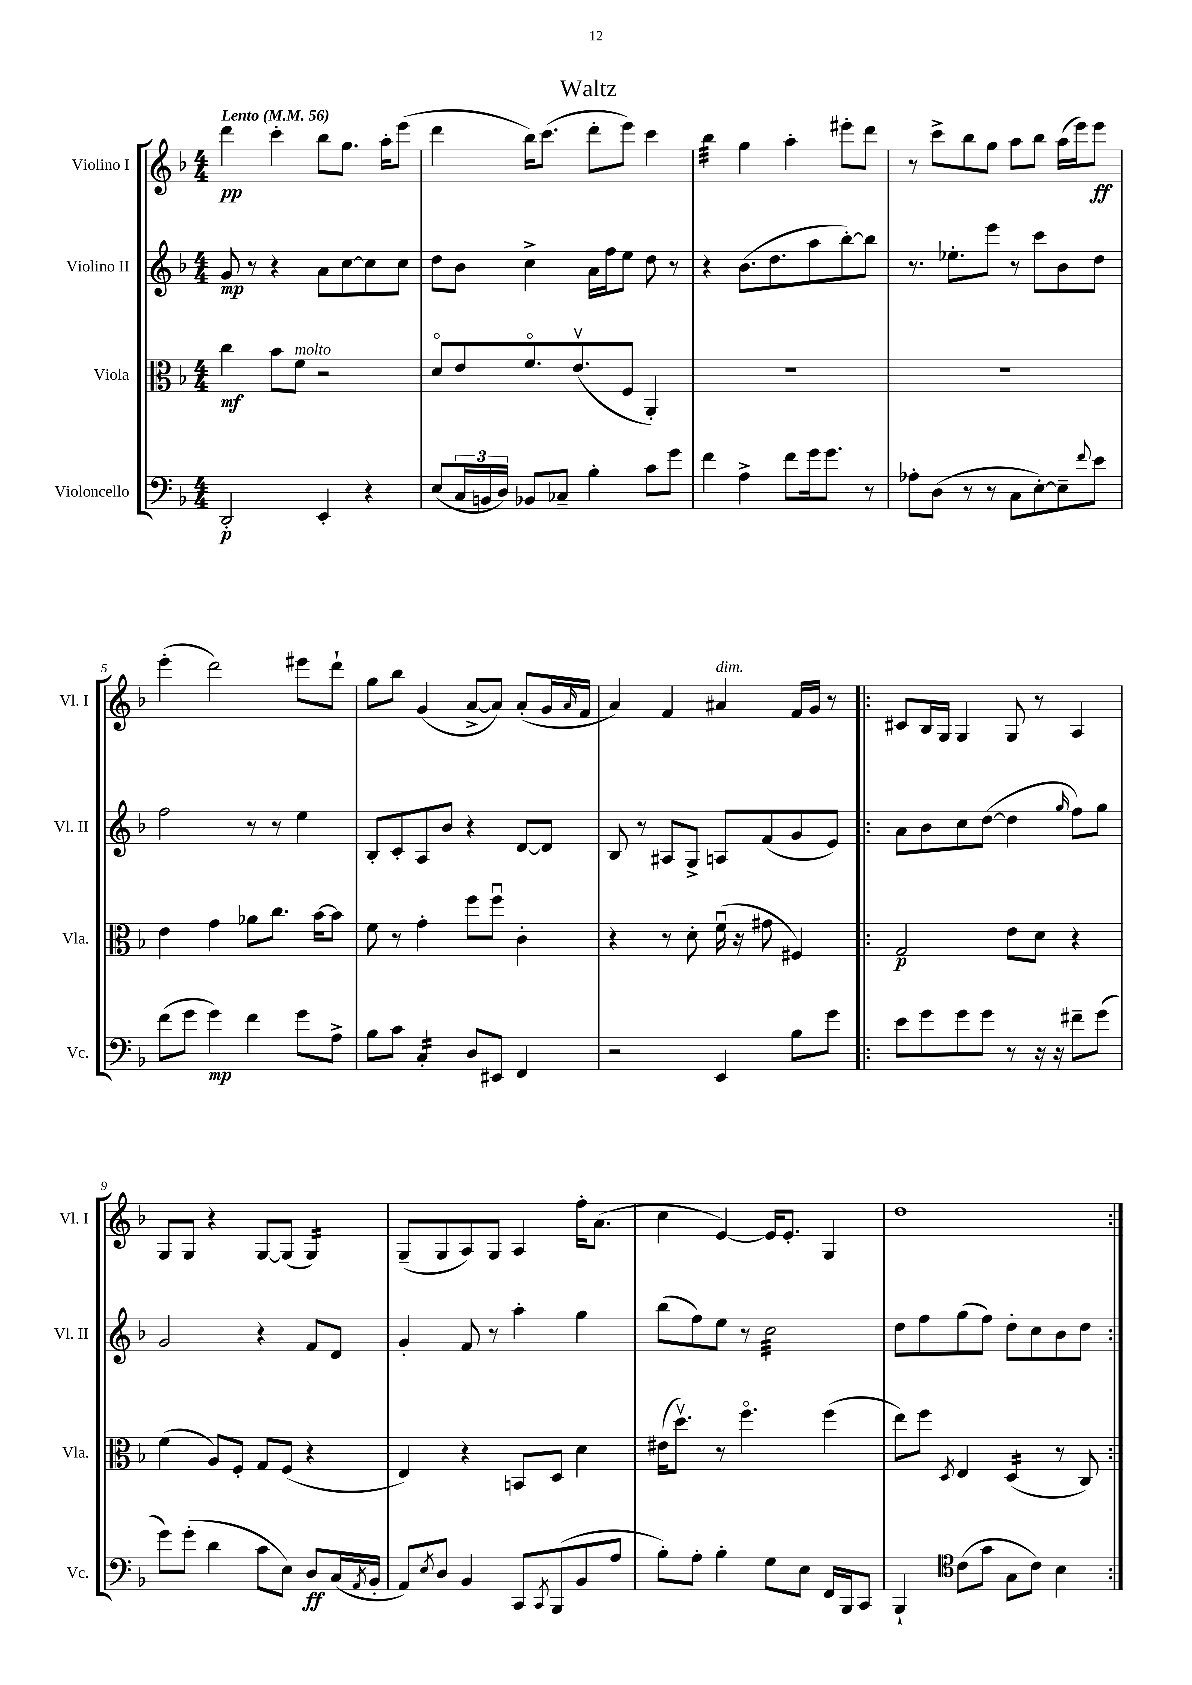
\header { title = "Waltz" }
<<
\new StaffGroup <<
\new Staff = "s0" \with { instrumentName = "Violino I" shortInstrumentName = "Vl. I" } {
    \clef treble \key f \major \numericTimeSignature \time 4/4 \tempo "Lento" 4 = 56
    d'''4\pp c'''4-. bes''8 g''8. a''16-. e'''8( |
    d'''4 bes''16) c'''8.( d'''8-. e'''8) c'''4 |
    bes''4:32 g''4 a''4-. eis'''8-. d'''8 |
    r8 c'''8-> bes''8 g''8 a''8 bes''8 a''16( e'''16) e'''8\ff |
    e'''4-.( d'''2) eis'''8 d'''8-! |
    g''8 bes''8 g'4( a'8~-> a'8) a'8-.( g'16 \grace { a'16 } f'16 |
    a'4) f'4 ais'4^\markup { \italic "dim." } f'16 g'16 r8 |
    \repeat volta 2 { cis'8 bes16 g16 g4 g8 r8 a4 |
    g8 g8 r4 g8~ g8( g4:16) |
    g8--( g8 a8) g8 a4 f''16-. a'8.( |
    c''4 e'4~) e'16 e'8.-. g4 |
    d''1 | }
}
\new Staff = "s1" \with { instrumentName = "Violino II" shortInstrumentName = "Vl. II" } {
    \clef treble \key f \major \numericTimeSignature \time 4/4
    g'8\mp r8 r4 a'8 c''8~ c''8 c''8 |
    d''8 bes'8 c''4-> a'16 f''16 e''8 d''8 r8 |
    r4 bes'8.( d''8. a''8 bes''8~-.) bes''8 |
    r8. ees''8.-. e'''8 r8 c'''8 bes'8 d''8 |
    f''2 r8 r8 e''4 |
    bes8-. c'8-. a8 bes'8 r4 d'8~ d'8 |
    bes8 r8 ais8 g8-> a8 f'8( g'8 e'8) |
    \repeat volta 2 { a'8 bes'8 c''8 d''8~( d''4 \grace { g''16 } f''8) g''8 |
    g'2 r4 f'8 d'8 |
    g'4-. f'8 r8 a''4-. g''4 |
    bes''8( f''8) e''8 r8 c''2:32 |
    d''8 f''8 g''8( f''8) d''8-. c''8 bes'8 d''8 | }
}
\new Staff = "s2" \with { instrumentName = "Viola" shortInstrumentName = "Vla." } {
    \clef alto \key f \major \numericTimeSignature \time 4/4
    c''4\mf bes'8 f'8^\markup { \italic "molto" } r2 |
    d'8\flageolet e'8 f'8.\flageolet e'8.\upbow( f8 a,4-.) |
    R1 |
    R1 |
    e'4 g'4 aes'8 c''8. bes'16~ bes'8 |
    f'8 r8 g'4-. f''8 f''8\downbow c'4-. |
    r4 r8 d'8-. f'16\downbow( r16 gis'8 fis4) |
    \repeat volta 2 { g2\p e'8 d'8 r4 |
    f'4( a8) f8-. g8 f8( r4 |
    e4) r4 b,8 d8 d'4 |
    eis'16( d''8.\upbow) r8 f''4.\flageolet f''4( |
    e''8) f''8 \acciaccatura { d8 } e4 d4:16( r8 c8) | }
}
\new Staff = "s3" \with { instrumentName = "Violoncello" shortInstrumentName = "Vc." } {
    \clef bass \key f \major \numericTimeSignature \time 4/4
    d,2-.\p e,4-. r4 |
    e8( \tuplet 3/2 { c16 b,16 d16) } bes,8 ces8-- bes4-. c'8 g'8 |
    f'4 a4-> f'8 g'16 g'8. r8 |
    aes8-. d8( r8 r8 c8 e8~-.) e8-- \appoggiatura { f'8 } e'8 |
    f'8( g'8 g'4\mp) f'4 g'8 a8-> |
    bes8 c'8 c4:16-. d8 eis,8 f,4 |
    r2 e,4 bes8 g'8 |
    \repeat volta 2 { e'8 g'8 g'8 g'8 r8 r16 r16 fis'8-- g'8( |
    g'8) g'8-.( d'4 c'8 e8) d8\ff c16( \acciaccatura { a,8 } bes,16-. |
    a,8) \acciaccatura { e8 } d8 bes,4 c,8 \acciaccatura { c,8 } bes,,8( bes,8 a8 |
    bes8-.) a8-. bes4-. g8 e8 f,16 bes,,16 c,8 |
    bes,,4-! \clef tenor c'8( g'8 g8 c'8) bes4 | }
}
>>
>>
